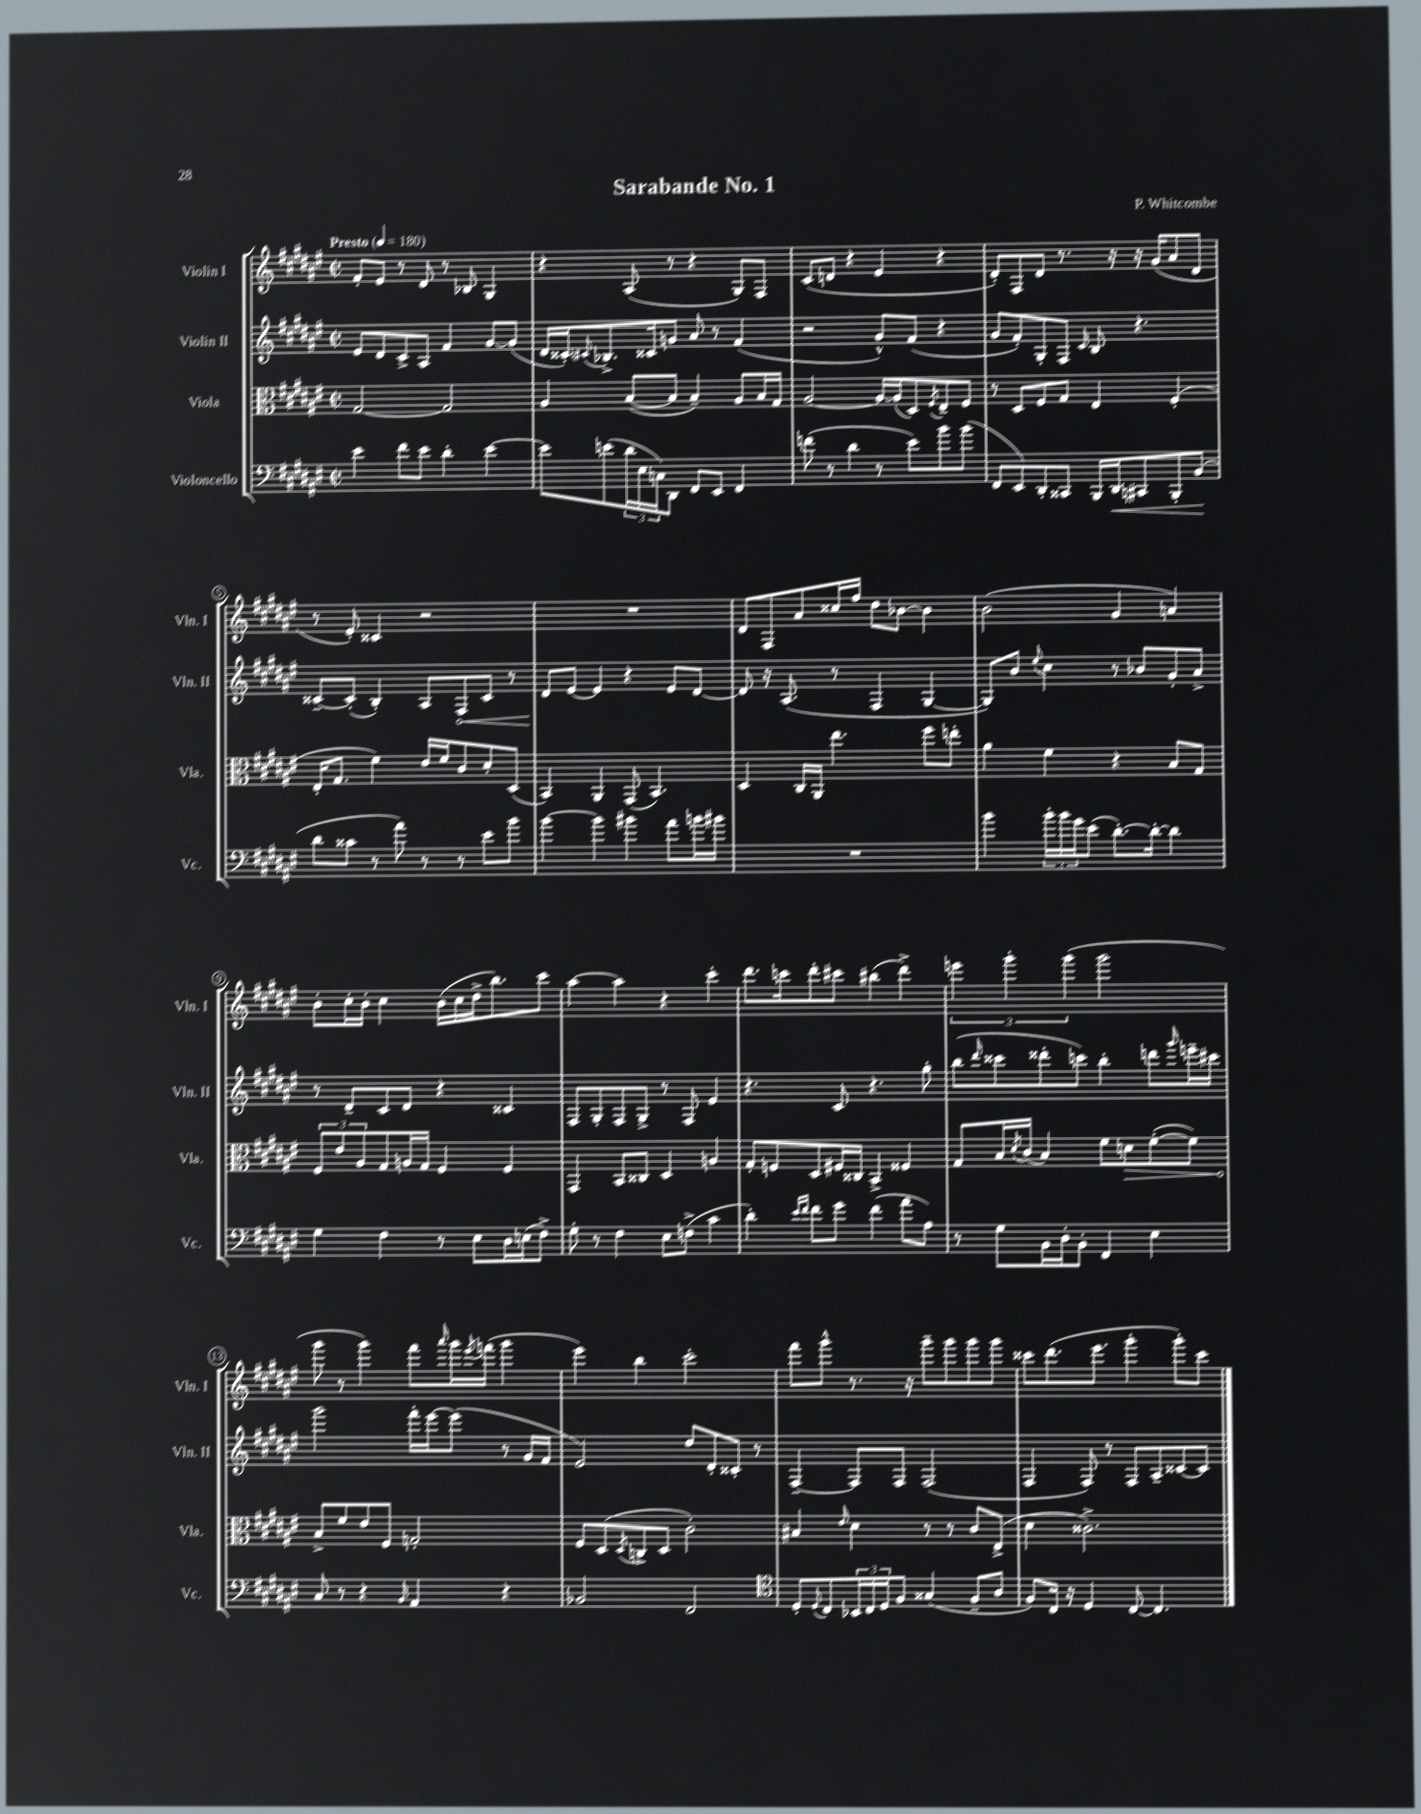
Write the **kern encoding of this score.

**kern	**dynam	**kern	**dynam	**kern	**dynam	**kern
*part4	*part4	*part3	*part3	*part2	*part2	*part1
*staff4	*staff4	*staff3	*staff3	*staff2	*staff2	*staff1
*I"Violoncello	*	*I"Viola	*	*I"Violin II	*	*I"Violin I
*I'Vc.	*	*I'Vla.	*	*I'Vln. II	*	*I'Vln. I
*clefF4	*	*clefC3	*	*clefG2	*	*clefG2
*k[f#c#g#d#a#e#]	*	*k[f#c#g#d#a#e#]	*	*k[f#c#g#d#a#e#]	*	*k[f#c#g#d#a#e#]
*M2/2	*	*M2/2	*	*M2/2	*	*M2/2
*met(c|)	*	*met(c|)	*	*met(c|)	*	*met(c|)
*MM180	*	*MM180	*	*MM180	*	*MM180
=1	=1	=1	=1	=1	=1	=1
!	!	!	!	!	!	!LO:TX:a:B:t=Presto
4e#\	.	[2G#/	.	8e#/L	.	8f#'/L
.	.	.	.	8d#/	.	8e#/J
8f#\L	.	.	.	8c#^/	.	8r
8e#\J	.	.	.	8A#/J	.	8d#/
4d#'\	.	2G#/]	.	4f#/	.	8r
.	.	.	.	.	.	8B-X/
[4e#\	.	.	.	[8g#/L	.	4G#/
.	.	.	.	(8g#/J]	.	.
=2	=2	=2	=2	=2	=2	=2
8e#\L]	.	4A#/	.	16d#/LL	.	4r
.	.	.	.	16c##X'/J)	.	.
.	.	.	.	8qqc#X/	.	.
(8en\	.	.	.	8.B-X^/	.	.
24d#\L	.	([8B/L	.	.	.	(8A#/
24E#\	.	.	.	.	.	.
.	.	.	.	16c##X/k	.	.
24Cn\J)	.	.	.	.	.	.
8DD#\J	.	8B/J]	.	8gn/J	.	8r
8FF#/L	.	4B~/)	.	8a#/	.	4r
8EE#/J	.	.	.	8r	.	.
4FF#/	.	8A#/L	.	(4f#/	.	8G#/L)
.	.	16B/L	.	.	.	8F#/J
.	.	16G#/JJ	.	.	.	.
=3	=3	=3	=3	=3	=3	=3
(8fn\	.	[2A#/	.	2r	.	(8c#/L
8r	.	.	.	.	.	8dn/J
4d#\	.	.	.	.	.	4r
8r	.	16A#/LL_	.	8g#^^/L)	.	4e#/
.	.	(16A#/J]	.	.	.	.
8e#\L)	.	8D#/)	.	(8f#/J	.	.
.	.	8qF#/	.	.	.	.
8b\	.	8E#~/	.	4r	.	4r
(8b\J	.	8F#/J	.	.	.	.
=4	=4	=4	=4	=4	=4	=4
8FF#/L	.	8r	.	8g#/L	.	8d#'/L)
8EE#/)	.	8D#/L	.	8f#'/)	.	8F#/
8DD#'/	.	8F#/	.	8G#'/	.	8d#/J
8CC##X/J	.	8G#/J	.	8F#/J	.	8.r
.	.	.	.	16qqc#/	.	.
16BBB/LL	.	4E#/	.	8B/	.	.
!	!LO:HP:b	!	!	!	!	!
16DD#/J	<	.	.	.	.	16r
8CC#X/	.	.	.	4.r	.	16r
.	.	.	.	.	.	(16g#/KL
8BBB'/	.	(4F#'/	.	.	.	8a#/
(8BB/J	.	.	.	.	.	8d#/J
.	[	.	.	.	.	.
!!LO:LB:g=z
=5	=5	=5	=5	=5	=5	=5
8d#\L	.	16E#'/KL	.	[8c##X~/L	.	8r
.	.	8.G#/J	.	.	.	.
8c##X\J	.	.	.	(8c##'/J]	.	8e#'/)
8r	.	4f#\)	.	4B'/)	.	4c##X/
8a#\)	.	.	.	.	.	.
8r	.	16e#/LL	.	8A#/L	.	2r
.	.	16f#/J	.	.	.	.
!	!	!	!	!	!LO:HP:b	!
8r	.	8c#/	.	8F#/	<	.
8e#\L	.	8d#'/	.	8c##/J	.	.
8b\J	.	(8D#/J	.	8r	.	.
=6	=6	=6	=6	=6	=6	=6
[4b\	.	4BB/)	.	8d#/L	.	1r
.	.	.	.	[8e#/J	[	.
4b\]	.	4AA#/	.	4e#/]	.	.
4b#X\	.	(8GG#/	.	4r	.	.
.	.	4.BB/)	.	.	.	.
8a#\L	.	.	.	8e#/L	.	.
16bn\L	.	.	.	[8d#/J	.	.
16b#X\JJ	.	.	.	.	.	.
=7	=7	=7	=7	=7	=7	=7
1r	.	4D#/	.	8d#/]	.	8d#/L
.	.	.	.	16r	.	8F#/
.	.	.	.	(8.A#/	.	.
.	.	16C#/LL	.	.	.	8a#/
.	.	16AA#/JJ	.	.	.	.
.	.	4.ee#\	.	8r	.	16cc##X/L
.	.	.	.	.	.	16ff#/JJ
.	.	.	.	4F#/	.	8dd#\L
.	.	.	.	.	.	[8b-X\J
.	.	8ff#\L	.	[4G#/	.	4b-\]
.	.	8een'\J	.	.	.	.
=8	=8	=8	=8	=8	=8	=8
4b\	.	4a#\	.	8G#/L])	.	(2b\
.	.	.	.	8b/J	.	.
.	.	.	.	8qqee#/	.	.
24b'\LL	.	4f#\	.	4cc#\	.	.
24b\	.	.	.	.	.	.
24g#\J	.	.	.	.	.	.
(8e#\J	.	.	.	.	.	.
[8.d#'\L)	.	4r	.	8r	.	4g#/
.	.	.	.	8b-X/L	.	.
16d#'\Jk_	.	.	.	.	.	.
4d#\]	.	8B/L	.	8g#'/	.	4an/)
.	.	8G#/J	.	8a#^/J	.	.
!!LO:LB:g=z
=9	=9	=9	=9	=9	=9	=9
4G#\	.	12F#/L	.	8r	.	8b'\L
.	.	12e#/	.	.	.	.
.	.	.	.	8d#~/L	.	16cc#'\L
.	.	12A#/	.	.	.	.
.	.	.	.	.	.	16b'\JJ
4F#\	.	8G#/	.	8c#/	.	4cc#\
.	.	16An/L	.	8d#/J	.	.
.	.	16G#/JJ	.	.	.	.
8r	.	4F#/	.	4r	.	(16b\LL
.	.	.	.	.	.	16cc#\
8E#\L	.	.	.	.	.	16dd#^\J
.	.	.	.	.	.	8.bb\)
16D#\L	.	4F#/	.	4c##X/	.	.
(16En\J	.	.	.	.	.	.
8F#^\J)	.	.	.	.	.	8ccc#\J
=10	=10	=10	=10	=10	=10	=10
8G#'\	.	4GG#/	.	8F#/L	.	[4aa#\
8r	.	.	.	8G#'/	.	.
4F#\	.	8BB/L	.	8F#/	.	4aa#\]
.	.	8C##X/J	.	8G#^/J	.	.
8E#\L	.	4D#/	.	8r	.	4r
(8Fn^\J	.	.	.	8F#/	.	.
4c#\	.	4An/	.	4e#/	.	4ccc#'\
=11	=11	=11	=11	=11	=11	=11
4d#'\)	.	8G#'/L	.	4.r	.	8.ddd#\L
.	.	8Fn/	.	.	.	.
.	.	.	.	.	.	16cccn\k
16qqe#/LL	.	.	.	.	.	.
16qqf#/JJ	.	.	.	.	.	.
8f#\L	.	8D#/	.	.	.	8ddd#'\
8g#\J	.	16F#X/L	.	8c#/	.	8ccc#X\J
.	.	16C##X/JJ	.	.	.	.
(4f#\	.	4BB^/	.	4.r	.	(4bb#X\
8a#\L	.	4F##X/	.	.	.	4ddd#^\)
8A#\J)	.	.	.	8gg#'\	.	.
=12	=12	=12	=12	=12	=12	=12
8r	.	8G#/L	.	(8bb\L	.	6eeen\
.	.	.	.	16qqddd#/	.	.
8G#\L	.	16B/L	.	8ccc##X\	.	.
.	.	.	.	.	.	6ggg#'\
.	.	8qd#/	.	.	.	.
.	.	(16c#/JJ	.	.	.	.
16BB\L	.	4B/)	.	8ddd##X'\	.	.
16D#'\J	.	.	.	.	.	.
.	.	.	.	.	.	(6ggg#\
8BB'\J	.	.	.	8cccn\J)	.	.
4FF#/	.	8f#\L	.	4bb'\	.	2ggg#\
!	!	!	!LO:HP:b	!	!	!
.	.	8dn\	>	.	.	.
4E#\	.	([8f#'\	.	8dddn\L	.	.
.	.	.	.	16qqggg#/	.	.
.	.	8f#\J])	.	16eeen~\L	.	.
.	.	.	.	16ccc#X\JJ	.	.
!!LO:LB:g=z
=13	=13	=13	=13	=13	=13	=13
8C#/	.	8B^/L	.	2ggg#\	.	8ggg#\
8r	.	8f#/	]	.	.	8r
4r	.	8e#/	.	.	.	4ggg#\)
.	.	8F#/J	.	.	.	.
16qqBB/	.	.	.	.	.	.
4AA#/	.	2Gn'/	.	16fff#'\LL	.	8fff#\L
.	.	.	.	[16eee#\J	.	.
.	.	.	.	.	.	16qqaaa#/
.	.	.	.	(8eee#\J]	.	16ggg#\L
.	.	.	.	.	.	8qeee#/
.	.	.	.	.	.	(16fffn\JJ
4r	.	.	.	8r	.	4ggg#\
.	.	.	.	16g#/LL	.	.
.	.	.	.	16f#/JJ	.	.
=14	=14	=14	=14	=14	=14	=14
2BB-X/	.	8F#/L	.	2e#/)	.	4eee#\)
.	.	(8D#/	.	.	.	.
.	.	8qD#/	.	.	.	.
.	.	8Cn^/	.	.	.	4bb\
.	.	8D#/J	.	.	.	.
2FF#/	.	2c#'\)	.	8dd#/L	.	2ccc#'\
.	.	.	.	8d#'/	.	.
.	.	.	.	8c##X'/J	.	.
.	.	.	.	8r	.	.
=15	=15	=15	=15	=15	=15	=15
*clefC4	*	*	*	*	*	*
8D#'/L	.	4B#X/	.	[4F#~/	.	8fff#\L
8qqD#/	.	.	.	.	.	.
8C#/	.	.	.	.	.	8ggg#^^\J
.	.	16qqe#/	.	.	.	.
24BB-X/L	.	4d#\	.	8F#/L]	.	8.r
24C#/	.	.	.	.	.	.
24D#/J	.	.	.	.	.	.
8F#/J	.	.	.	8F#/J	.	.
.	.	.	.	.	.	16r
(4G##X/	.	8r	.	(2F#/	.	8ggg#~\L
.	.	8r	.	.	.	8ggg#\
8F#~/L	.	8c#/L	.	.	.	8ggg#\
8A#/J	.	(8E#^/J	.	.	.	8ggg#\J
=16	=16	=16	=16	=16	=16	=16
8F#/L)	.	4d#\	.	4F#/	.	8ccc##X\L
16C#/Jk	.	.	.	.	.	(8.ddd#\
16r	.	.	.	.	.	.
4D#/	.	2.c##X^\)	.	8F#/)	.	.
.	.	.	.	.	.	8.eee#\J
.	.	.	.	8r	.	.
[8C#/	.	.	.	8F#/L	.	4ggg#'\
4.C#/]	.	.	.	8A#~/	.	.
.	.	.	.	[8c##X/	.	8ggg#'\L)
.	.	.	.	8c##/J]	.	8ccc##\J
==	==	==	==	==	==	==
*-	*-	*-	*-	*-	*-	*-
